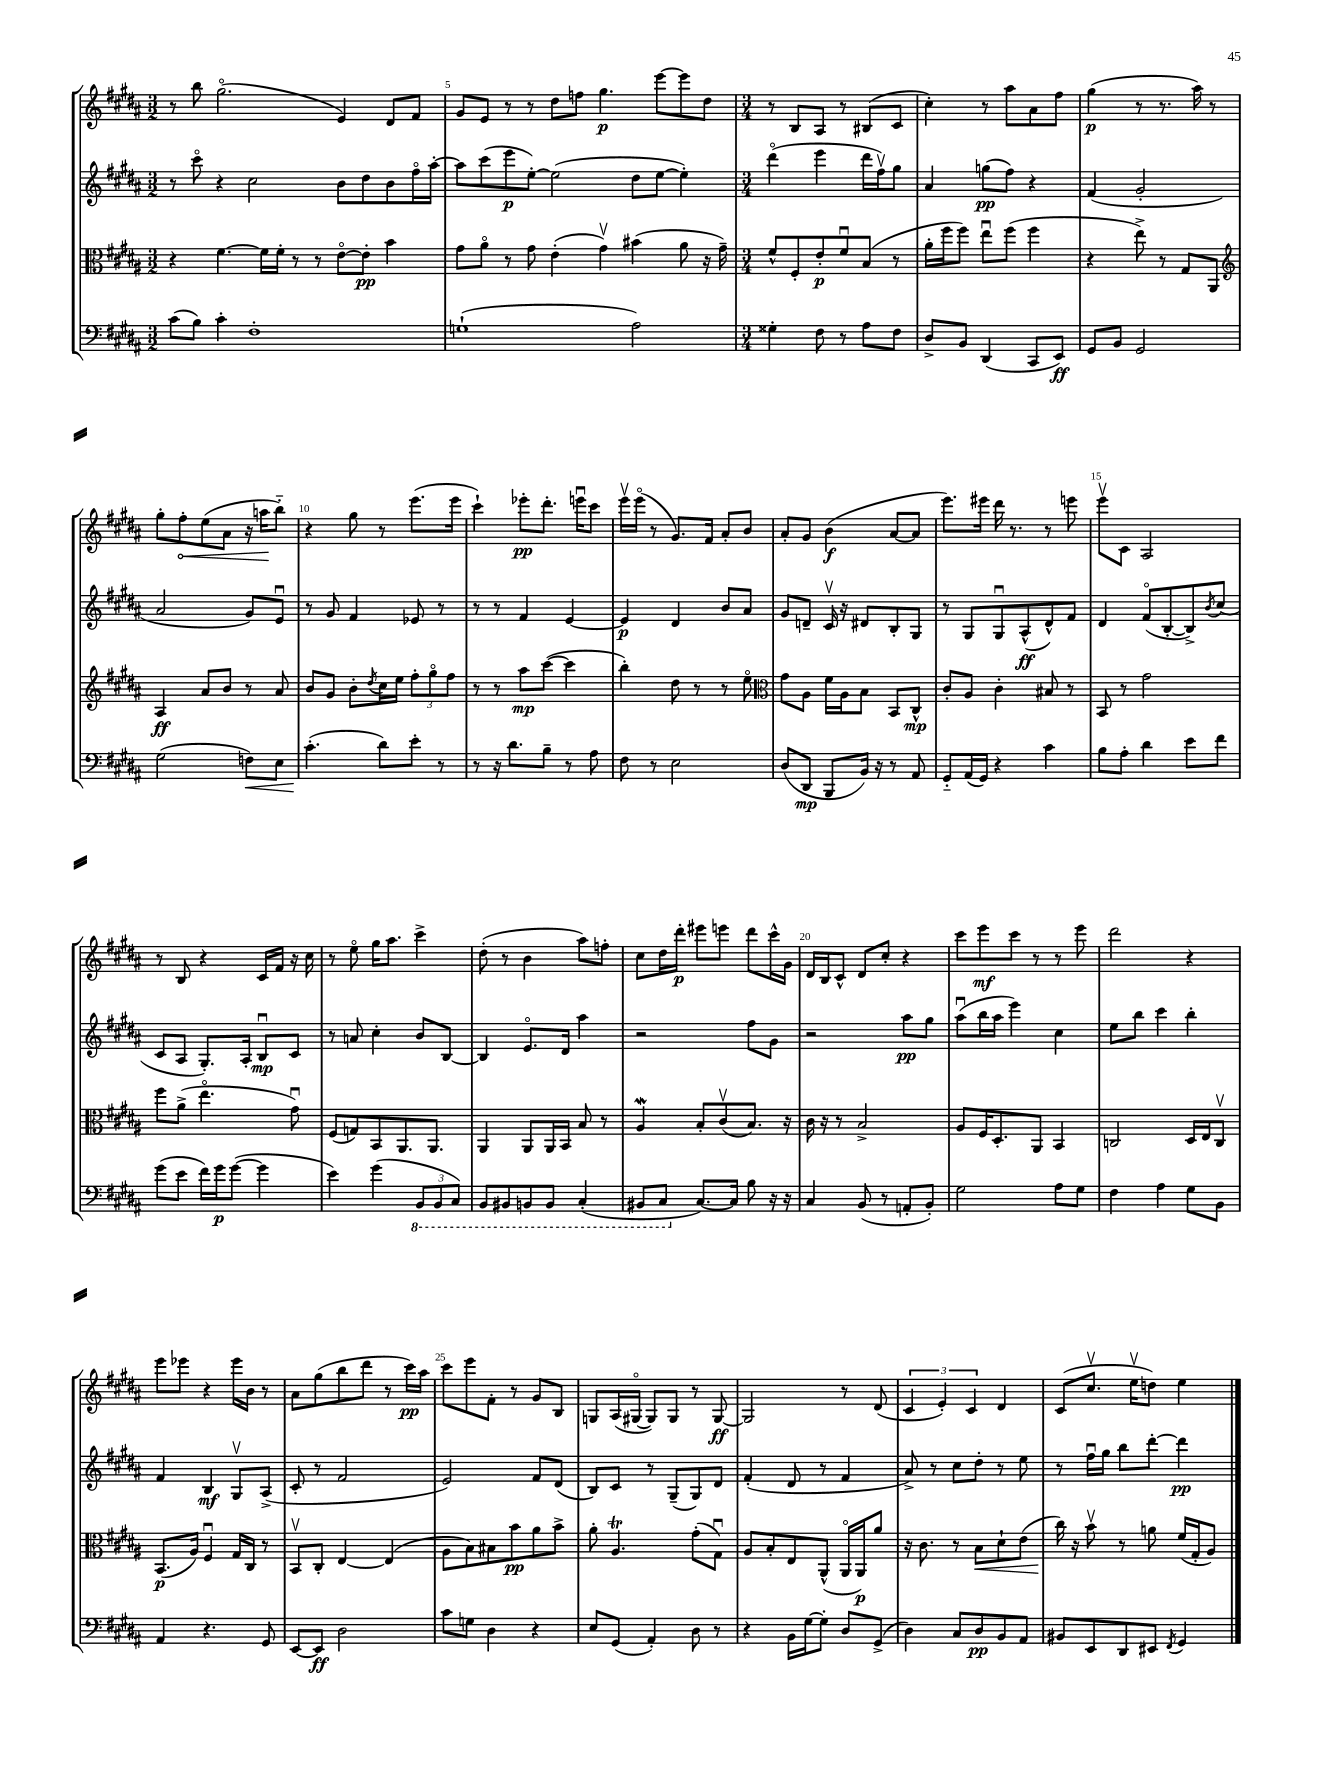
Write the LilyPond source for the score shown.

<<
\new StaffGroup <<
\new Staff = "s0" {
    \clef treble \key b \major \numericTimeSignature \time 3/2
    r8 b''8 gis''2.\flageolet( e'4) dis'8 fis'8 |
    gis'8 e'8 r8 r8 dis''8 f''8 gis''4.\p e'''8~ e'''8 dis''8 |
    \numericTimeSignature \time 3/4 r8 b8 ais8 r8 bis8( cis'8 |
    cis''4-.) r8 ais''8 ais'8 fis''8 |
    gis''4\p( r8 r8. ais''16) r8 |
    gis''8-. \once \override Hairpin.circled-tip = ##t fis''8-.\< e''8( ais'8 r16 a''16\! b''8-_) |
    r4 gis''8 r8 e'''8.( e'''16 |
    cis'''4-!) ees'''8-.\pp dis'''8.-. e'''16\downbow cis'''8 |
    e'''16\upbow e'''16\flageolet( r8 gis'8.) fis'16 ais'8-. b'8 |
    ais'8-. gis'8 b'4\f( ais'8~ ais'8 |
    e'''8.) eis'''16 dis'''16 r8. r8 e'''8 |
    e'''8\upbow cis'8 ais2 |
    r8 b8 r4 cis'16 fis'16 r16 cis''16 |
    r8 e''8\flageolet gis''16 ais''8. cis'''4-> |
    dis''8-.( r8 b'4 ais''8) f''8-. |
    cis''8 dis''16 dis'''16-.\p eis'''8 e'''8 dis'''8 cis'''16-^ gis'16 |
    dis'16 b16 cis'8-^ dis'8 cis''8-. r4 |
    cis'''8 e'''8\mf cis'''8 r8 r8 e'''8 |
    dis'''2 r4 |
    e'''8 ees'''8 r4 ees'''16 b'16 r8 |
    ais'8 gis''8( b''8 dis'''8 r8 cis'''16\pp) ais''16 |
    cis'''8 e'''8 fis'8-. r8 gis'8 b8 |
    g8 ais16( gis16~\flageolet gis8) gis8 r8 gis8~\ff |
    gis2 r8 dis'8( |
    \tuplet 3/2 { cis'4 e'4-.) cis'4 } dis'4 |
    cis'8( cis''8.\upbow e''16\upbow d''8) e''4 \bar "|." |
}
\new Staff = "s1" {
    \clef treble \key b \major \numericTimeSignature \time 3/2
    r8 cis'''8\flageolet r4 cis''2 b'8 dis''8 b'8 fis''16\flageolet ais''16~-. |
    ais''8 cis'''8( e'''8\p e''8~-.) e''2( dis''8 e''8~ e''4-.) |
    \numericTimeSignature \time 3/4 dis'''4\flageolet( e'''4 dis'''16 fis''16\upbow) gis''8 |
    ais'4 g''8\pp( fis''8) r4 |
    fis'4( gis'2-. |
    ais'2 gis'8) e'8\downbow |
    r8 gis'8 fis'4 ees'8 r8 |
    r8 r8 fis'4 e'4~ |
    e'4\p dis'4 b'8 ais'8 |
    gis'8 d'8-- cis'16\upbow r16 dis'8 b8-. gis8 |
    r8 gis8 gis8\downbow ais8-^\ff( dis'8-^) fis'8 |
    dis'4 fis'8\flageolet( b8~-. b8->) \acciaccatura { b'8 } cis''8( |
    cis'8 ais8 gis8.-.) ais16-. b8\downbow\mp cis'8 |
    r8 a'8 cis''4-. b'8 b8~ |
    b4 e'8.\flageolet dis'16 ais''4 |
    r2 fis''8 gis'8 |
    r2 ais''8\pp gis''8 |
    ais''8\downbow( b''16 ais''16 e'''4) cis''4 |
    e''8 b''8 cis'''4 b''4-. |
    fis'4 b4\mf gis8\upbow ais8->( |
    cis'8-. r8 fis'2 |
    e'2) fis'8 dis'8( |
    b8) cis'8 r8 gis8--( gis8) dis'8 |
    fis'4-.( dis'8 r8 fis'4 |
    ais'8->) r8 cis''8 dis''8-. r8 e''8 |
    r8 fis''16\downbow gis''16 b''8 dis'''8~-. dis'''4\pp \bar "|." |
}
\new Staff = "s2" {
    \clef alto \key b \major \numericTimeSignature \time 3/2
    r4 fis'4.~ fis'16 fis'16-. r8 r8 e'8~\flageolet e'8-.\pp b'4 |
    gis'8 ais'8\flageolet r8 gis'8 e'4-.( gis'4\upbow) bis'4( ais'8 r16 gis'16--) |
    \numericTimeSignature \time 3/4 fis'8-^ fis8-. e'8-.\p fis'8\downbow b8( r8 |
    ais'16-. fis''16 fis''8) e''8\downbow fis''8( fis''4 |
    r4 e''8->) r8 gis8 ais,8 |
    \clef treble ais4\ff ais'8 b'8 r8 ais'8 |
    b'8 gis'8 b'8-. \acciaccatura { dis''8 } cis''16 e''16 \tuplet 3/2 { fis''8-. gis''8\flageolet fis''8 } |
    r8 r8 ais''8\mp cis'''8~( cis'''4 |
    b''4-.) dis''8 r8 r8 e''8\flageolet |
    \clef alto gis'8 ais8 fis'16 ais16 b8 b,8 cis8-^\mp |
    cis'8-. ais8 cis'4-. bis8 r8 |
    b,8 r8 gis'2 |
    fis''8 ais'8->( e''4.\flageolet gis'8\downbow) |
    fis8( g8) b,8 ais,8. ais,8. |
    ais,4 ais,8 ais,16 b,16 b8 r8 |
    ais4\mordent b8-. cis'8\upbow( b8.) r16 |
    cis'16 r16 r8 b2-> |
    ais8 fis16 dis8.-. ais,8 b,4 |
    c2 dis16 e16 c8\upbow |
    b,8.\p( ais16) fis4\downbow gis16 cis16 r8 |
    b,8\upbow cis8-. e4~ e4( |
    ais8 b8) bis8 b'8\pp ais'8 b'8-> |
    ais'8-. ais4.\trill gis'8-.( gis8\downbow) |
    ais8 b8-. e8 ais,8-^( ais,16\flageolet ais,16\p) ais'8 |
    r16 cis'8. r8 b8\< dis'8-! e'8( |
    cis''16\!) r16 b'8\upbow r8 a'8 fis'16( gis16-. ais8) \bar "|." |
}
\new Staff = "s3" {
    \clef bass \key b \major \numericTimeSignature \time 3/2
    cis'8( b8) cis'4-. fis1-. |
    g1-!( ais2) |
    \numericTimeSignature \time 3/4 gisis4-. fis8 r8 ais8 fis8 |
    dis8-> b,8 dis,4( cis,8 e,8\ff) |
    gis,8 b,8 gis,2 |
    gis2( f8\<) e8 |
    cis'4.-.\!( dis'8) e'8-. r8 |
    r8 r16 dis'8. b8-- r8 ais8 |
    fis8 r8 e2 |
    dis8( dis,8\mp b,,8 b,16) r16 r8 ais,8 |
    gis,8-_ ais,16( gis,16) r4 cis'4 |
    b8 ais8-. dis'4 e'8 fis'8 |
    gis'8( e'8 fis'16) gis'16\p gis'8~( gis'4 |
    e'4) gis'4( \tuplet 3/2 { \ottava #-1 b,,8 b,,8 cis,8) } |
    b,,8 bis,,8 b,,8 b,,8 cis,4-.( |
    bis,,8 cis,8 \ottava #0 cis8.~) cis16 b8 r16 r16 |
    cis4 b,8( r8 a,8-. b,8-.) |
    gis2 ais8 gis8 |
    fis4 ais4 gis8 b,8 |
    ais,4 r4. gis,8 |
    e,8~ e,8\ff dis2 |
    cis'8 g8 dis4 r4 |
    e8 gis,8( ais,4-.) dis8 r8 |
    r4 b,16 gis16~ gis8-. dis8 gis,8->( |
    dis4) cis8 dis8\pp b,8 ais,8 |
    bis,8 e,8 dis,8 eis,8 \acciaccatura { fis,8 } gis,4 \bar "|." |
}
>>
>>
\layout { \context { \Score currentBarNumber = #4 \override BarNumber.break-visibility = ##(#f #t #t) barNumberVisibility = #(every-nth-bar-number-visible 5) } }
